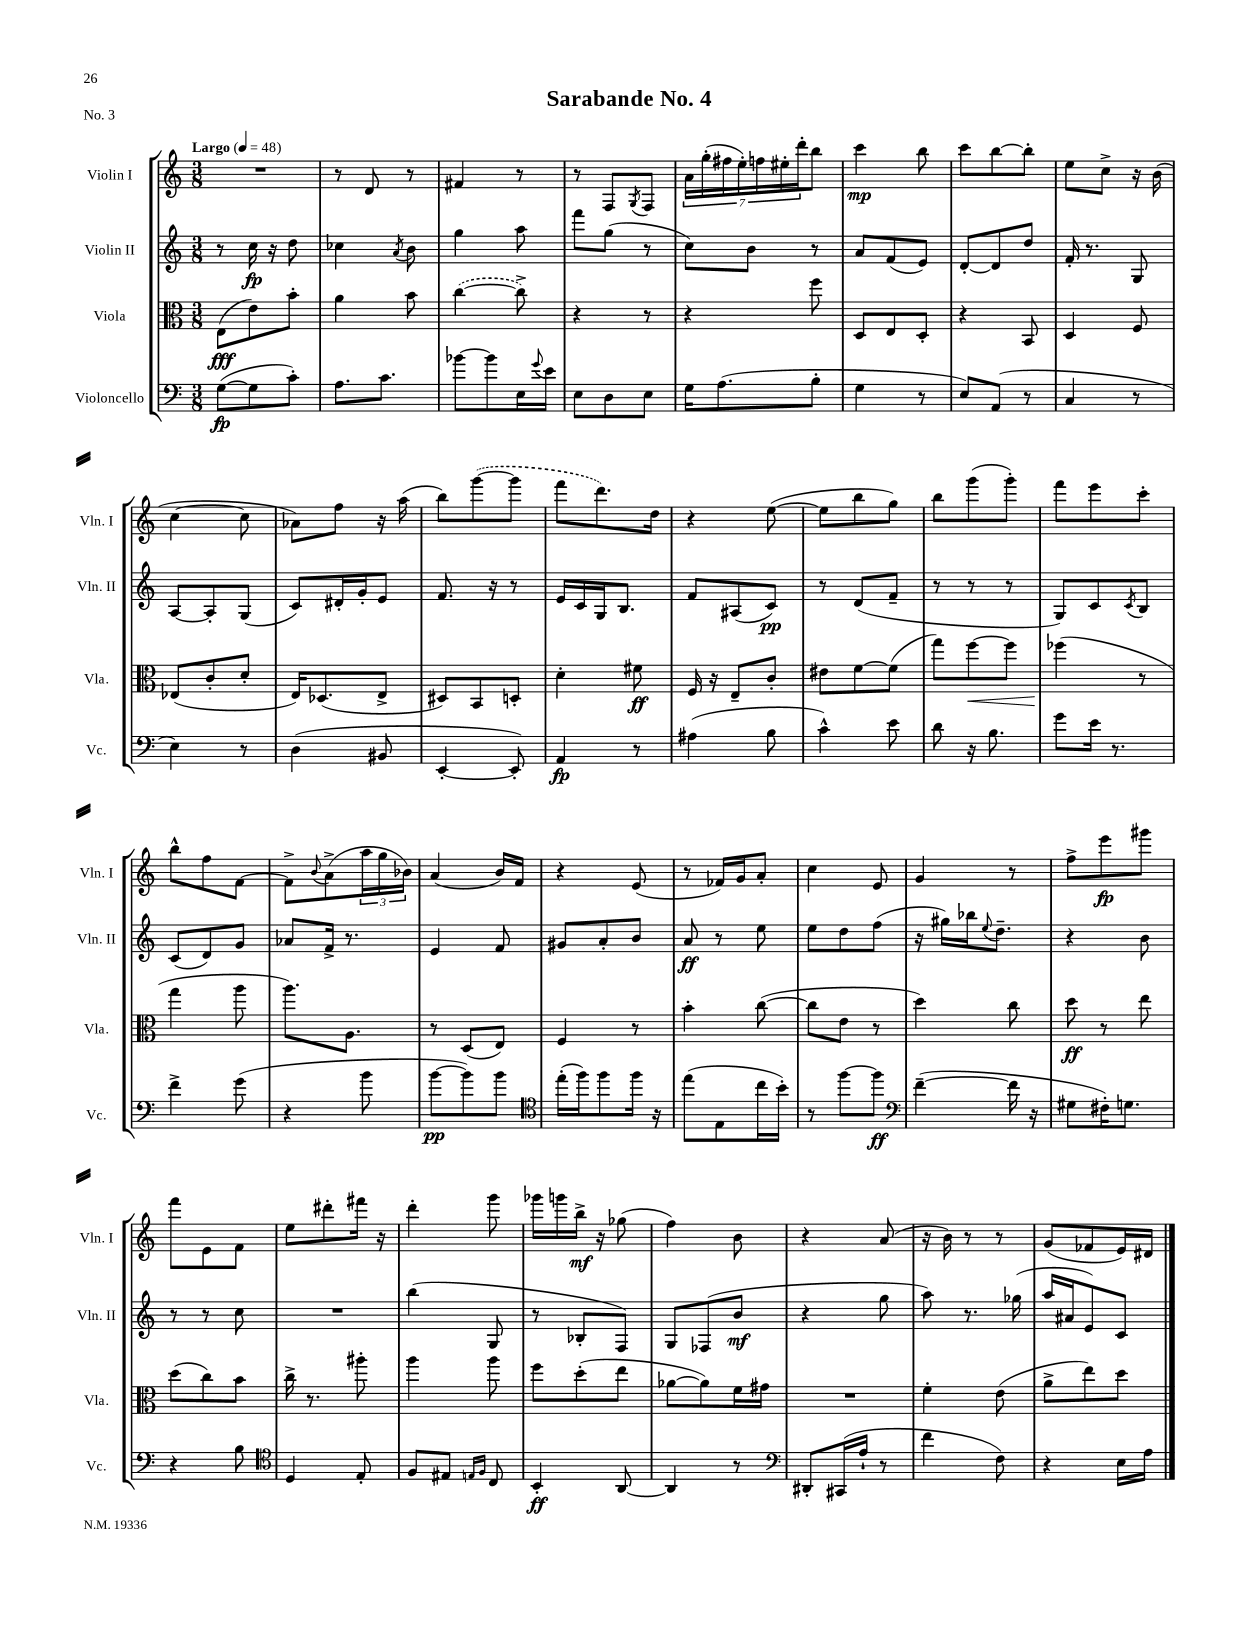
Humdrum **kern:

**kern	**kern	**kern	**kern
*staff4	*staff3	*staff2	*staff1
*clefF4	*clefC3	*clefG2	*clefG2
*k[]	*k[]	*k[]	*k[]
*M3/8	*M3/8	*M3/8	*M3/8
*MM48	*MM48	*MM48	*MM48
([8G	(8E	8r	4.r
8G]	8e)	16cc	.
.	.	16r	.
8c')	8b'	8dd	.
=	=	=	=
8.A	4a	4cc-	8r
.	.	.	8d
8.c	.	.	.
.	.	8qa	.
.	8b	8b	8r
=	=	=	=
[8b-	([4cc	4gg	4f#
8b-]	.	.	.
16E	8cc^])	8aa	8r
8qqg	.	.	.
16e	.	.	.
=	=	=	=
8E	4r	8fff	8r
8D	.	(8gg	8F
.	.	.	8qG
8E	8r	8r	8F
=	=	=	=
16G	4r	8cc)	28a
.	.	.	(28gg'
(8.A	.	.	.
.	.	.	28ff#
.	.	.	28ee')
.	.	8b	.
.	.	.	28ff
.	.	.	28ee#'
.	.	.	28ddd'
8B'	8ff	8r	8bb
=	=	=	=
4G	8D	8a	4ccc
.	8E	(8f	.
8r	8D'	8e)	8bb
=	=	=	=
8E)	4r	[8d'	8ccc
(8AA	.	8d]	[8bb
8r	8BB	8dd	8bb']
=	=	=	=
4C	4D	16f'	8ee
.	.	8.r	.
.	.	.	8cc^
8r	8F	8G	16r
.	.	.	(16b
=	=	=	=
4E)	(8E-	[8A	[4cc
.	8c'	8A']	.
8r	8d'	(8G	8cc]
=	=	=	=
(4D	16E)	8c)	8a-)
.	(8.D-	.	.
.	.	16d#'	8ff
.	.	16g'	.
8BB#	8E^	8e	16r
.	.	.	(16aa
=	=	=	=
[4EE'	8D#)	8.f	8bb)
.	8BB	.	([8ggg
.	.	16r	.
8EE'])	8D'	8r	8ggg]
=	=	=	=
4AA	4d'	16e	8fff
.	.	16c	.
.	.	16G	8.ddd)
.	.	8.B	.
8r	8f#	.	.
.	.	.	16dd
=	=	=	=
(4A#	16F	8f	4r
.	16r	.	.
.	8E~	(8A#	.
8B	8c'	8c)	([8ee
=	=	=	=
4c^^)	8e#	8r	8ee]
.	[8f	(8d	8bb
8e	(8f]	8f~	8gg)
=	=	=	=
8d	8gg)	8r	8bb
16r	[8ff	8r	(8ggg
8.B	.	.	.
.	8ff]	8r	8ggg')
=	=	=	=
8g	(4ff-	8G)	8fff
16e	.	8c	8eee
8.r	.	.	.
.	.	8qc	.
.	8r	8B	8ccc'
=	=	=	=
4f^	4gg	(8c	8bb^^
.	.	8d)	8ff
(8g	8aa	8g	[8f
=	=	=	=
4r	8.aa)	8a-	8f^]
.	.	.	8qqb
.	.	16f^	(8a^
.	8.A	8.r	.
8b	.	.	24aa
.	.	.	24gg
.	.	.	24b-)
=	=	=	=
[8b	8r	4e	(4a
8b])	(8D	.	.
8b	8E)	8f	16b)
.	.	.	16f
=	=	=	=
*clefC4	*	*	*
(16ee'	4F	8g#	4r
16ff)	.	.	.
8ff	.	8a'	.
16ff	8r	8b	(8e
16r	.	.	.
=	=	=	=
(8ee	4b'	8a	8r
8E	.	8r	16f-)
.	.	.	16g
16cc	([8cc	8ee	8a'
16b')	.	.	.
=	=	=	=
8r	8cc]	8ee	4cc
[8ff	8e	8dd	.
8ff]	8r	(8ff	8e
=	=	=	=
*clefF4	*	*	*
([4f~	4dd)	16r	4g
.	.	16gg#)	.
.	.	16bb-	.
.	.	8qqee	.
.	.	8.dd~	.
16f]	8cc	.	8r
16r	.	.	.
=	=	=	=
8G#	8dd	4r	8ff^
16F#')	8r	.	8eee
8.G	.	.	.
.	8ee	8b	8ggg#
=	=	=	=
4r	(8dd	8r	8fff
.	8cc)	8r	8e
8B	8b	8cc	8f
=	=	=	=
*clefC4	*	*	*
4D	16cc^	4.r	8ee
.	8.r	.	.
.	.	.	8ddd#'
8E'	8aa#'	.	16fff#
.	.	.	16r
=	=	=	=
8F	4aa	(4bb	4ddd'
8E#	.	.	.
16qqE	.	.	.
16qqF	.	.	.
8C	8aa	8G	8ggg
=	=	=	=
4BB'	8ff	8r	16ggg-
.	.	.	16ggg
.	(8dd'	8B-'	16bb^
.	.	.	16r
[8AA	8ee	8F)	(8gg-
=	=	=	=
4AA]	[8a-	8G	4ff)
.	8a-])	(8F-	.
8r	16f	8b	8b
.	16g#	.	.
=	=	=	=
*clefF4	*	*	*
8DD#'	4.r	4r	4r
(16CC#	.	.	.
16A`	.	.	.
8r	.	8gg	(8a
=	=	=	=
4f	4f'	8aa)	16r
.	.	.	16b)
.	.	8.r	8r
8F)	(8e	.	8r
.	.	(16gg-	.
=	=	=	=
4r	8a^	16aa	(8g
.	.	16a#	.
.	8ee)	8e)	8f-
16E	8dd	8c	16e)
16A	.	.	16d#
==	==	==	==
*-	*-	*-	*-
